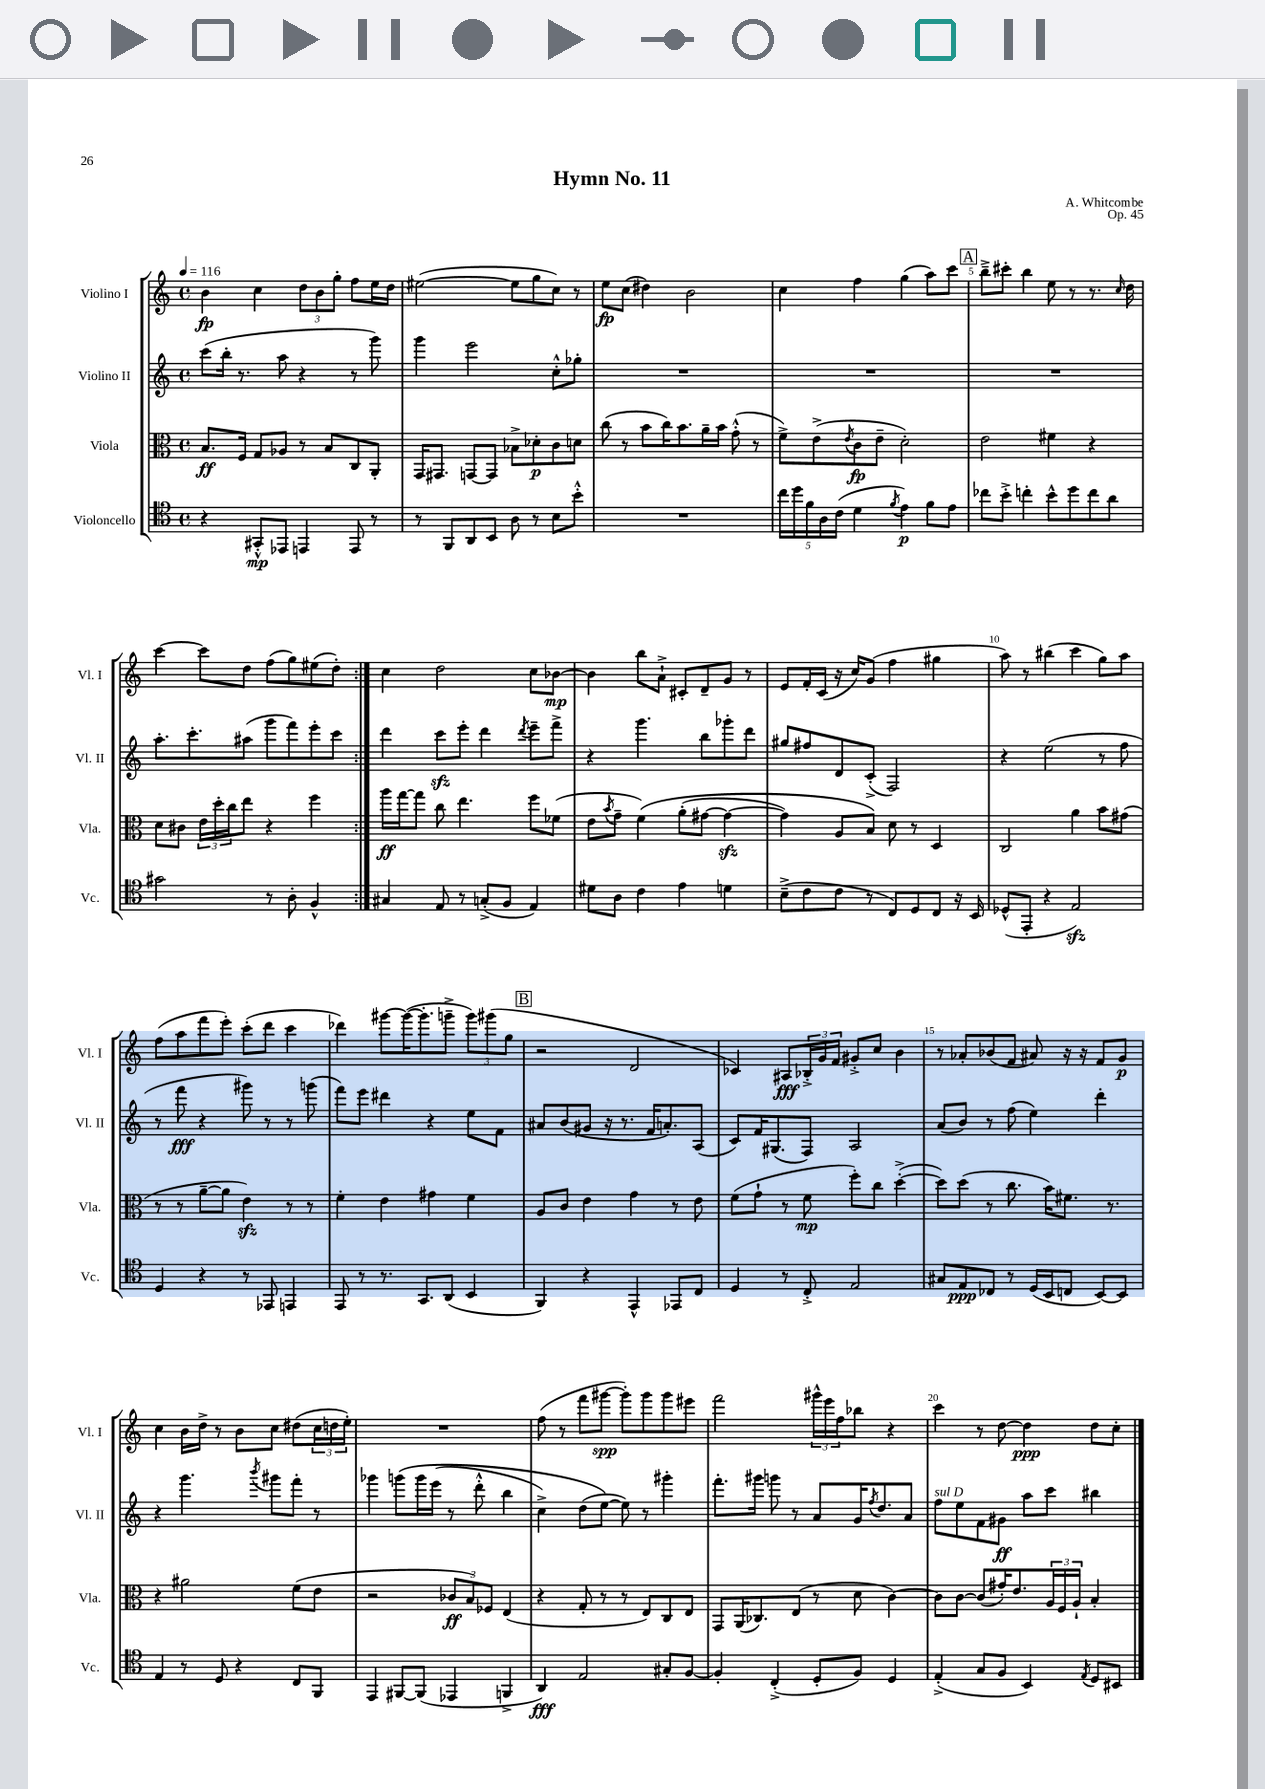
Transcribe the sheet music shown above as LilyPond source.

\header { title = "Hymn No. 11" composer = "A. Whitcombe" opus = "Op. 45" }
<<
\new StaffGroup <<
\new Staff = "s0" \with { instrumentName = "Violino I" shortInstrumentName = "Vl. I" } {
    \clef treble \key c \major \defaultTimeSignature \time 4/4 \tempo 4 = 116
    \repeat volta 2 { b'4\fp c''4 \tuplet 3/2 { d''8 b'8 g''8-. } f''8 e''16 d''16 |
    eis''2~( eis''8 g''8 c''8) r8 |
    e''8\fp c''8( dis''4) b'2 |
    c''4 f''4 g''4( a''8) c'''8 |
    \mark \markup { \box "A" } b''8---> cis'''8-. b''4 e''8 r8 r8. \grace { c''16 } d''16 |
    c'''4~ c'''8 d''8 f''8( g''8) eis''8( d''8-.) | }
    c''4 d''2 c''8 bes'8~\mp |
    bes'4 b''8 a'8-!-> cis'8-. d'8-- g'8 r8 |
    e'8 f'16-. c'16( r16 c''16) g'8( f''4 gis''4 |
    a''8) r8 bis''4( c'''4 g''8) a''8 |
    f''8( a''8 f'''8 e'''8-.) c'''8-.( d'''8 c'''4 |
    des'''4) gis'''8~ gis'''16~( gis'''8.-. g'''8---> \tuplet 3/2 { g'''8) gis'''8( g''8 } |
    \mark \markup { \box "B" } r2 d'2 |
    ces'4) ais8\fff \tuplet 3/2 { bes16-.-> g'16 f'16 } gis'8-.-> c''8 b'4 |
    r8 aes'8-. bes'8( f'8 ais'8) r16 r16 f'8 g'8\p |
    c''4 b'16 d''16-> r8 b'8 c''8 dis''8( \tuplet 3/2 { c''16 d''16 e''16-.) } |
    R1 |
    f''8( r8 f'''8 gis'''8~\spp gis'''8-.) gis'''8 gis'''8 eis'''8 |
    f'''2 \tuplet 3/2 { gis'''16-^ e'''16 f''16 } bes''8 r4 |
    c'''4 r8 d''8~ d''4\ppp d''8 c''8-. \bar "|." |
}
\new Staff = "s1" \with { instrumentName = "Violino II" shortInstrumentName = "Vl. II" } {
    \clef treble \key c \major \defaultTimeSignature \time 4/4
    \repeat volta 2 { c'''8( b''16-. r8. a''8 r4 r8 g'''8) |
    g'''4 e'''2 c''8-.-^ ges''8-. |
    R1 |
    R1 |
    \mark \markup { \box "A" } R1 |
    a''8.-. c'''8.-. ais''8( g'''8 f'''8) e'''8-. c'''8 | }
    d'''4 c'''8\sfz e'''8-. d'''4 \acciaccatura { d'''8 } e'''8-- f'''8-> |
    r4 g'''4. b''8 ges'''8-. d'''8 |
    gis''8 fis''8 d'8 c'8-.->( f2) |
    r4 e''2( r8 f''8 |
    r8 f'''8\fff r4 gis'''8) r8 r8 g'''8( |
    f'''8) e'''8 dis'''4 r4 e''8 f'8 |
    \mark \markup { \box "B" } ais'8 b'8( gis'8 r16 r8. f'16 a'8.-.) a8( |
    c'8) f'16 gis8.( f8) a2 |
    a'8( b'8) r8 f''8( e''4) d'''4-. |
    r4 g'''4. \acciaccatura { b'''8 } gis'''8 f'''8-. r8 |
    ges'''4 g'''8\( g'''16 e'''16( r8 d'''8-.-^ b''4 |
    c''4->) d''8( e''8~\) e''8) r8 gis'''4-. |
    f'''8.-. gis'''16 g'''8 r8 a'8 g'16 \acciaccatura { f''8 } d''8. a'8 |
    f''8^\markup { \italic "sul D" } e''8 f'8 gis'8\ff a''8 c'''8 bis''4 \bar "|." |
}
\new Staff = "s2" \with { instrumentName = "Viola" shortInstrumentName = "Vla." } {
    \clef alto \key c \major \defaultTimeSignature \time 4/4
    \repeat volta 2 { b8.\ff f16 g8 aes8 r8 b8 c8 a,8-. |
    g,16 gis,8. g,8~ g,8 bes8-> des'8-.\p c'8 d'8 |
    c''8( r8 b'8 c''16) b'8. a'16-- b'16 g'8-.-^( r8 |
    f'8->) e'8->( \acciaccatura { e'8 } c'8\fp e'8-- d'2-.) |
    \mark \markup { \box "A" } e'2 fis'4 r4 |
    d'8 cis'8 \tuplet 3/2 { e'16 d''16-. c''16 } e''8 r4 f''4 | }
    a''16\ff g''16~ g''8 c''8 e''4. f''8 fes'8( |
    e'8 \acciaccatura { b'8 } g'8-- f'4)\( a'8-.( gis'8~ gis'4~\sfz |
    gis'4) a8 b8\) d'8 r8 d4 |
    c2 a'4 b'8 gis'8( |
    r8 r8 a'8~-- a'8 e'4\sfz) r8 r8 |
    f'4-. e'4 gis'4 f'4 |
    \mark \markup { \box "B" } a8 c'8 e'4 g'4 r8 e'8 |
    f'8( g'8-! r8 f'8\mp f''8-.) c''8 d''4~-.->( |
    d''8) d''8( r8 c''8. b'16) fis'8. r8. |
    r4 ais'2 f'8( e'8 |
    r2 \tuplet 3/2 { ces'8\ff b8) fes8 } e4( |
    r4 g8-. r8 r8 e8) c8 e8 |
    g,8 a,16( ces8.) e8( r8 d'8 c'4~) |
    c'8 c'8~ c'8( gis'16-.) e'8. \tuplet 3/2 { a16 f16 a16-! } b4-. \bar "|." |
}
\new Staff = "s3" \with { instrumentName = "Violoncello" shortInstrumentName = "Vc." } {
    \clef tenor \key c \major \defaultTimeSignature \time 4/4
    \repeat volta 2 { r4 gis,8-.-^\mp ees,8 e,4 e,8 r8 |
    r8 f,8 a,8 b,8 a8 r8 b8 b'8-.-^ |
    R1 |
    \tuplet 5/4 { c''16 d''16 f'16 a16 c'16( } d'4 \acciaccatura { f'8 } e'4\p) f'8 e'8 |
    \mark \markup { \box "A" } ces''8 b'8-.-> c''4-. b'8-^ d''8 c''8 a'8 |
    gis'2 r8 a8-. f4-^ | }
    gis4 e8 r8 g8-.->( f8 e4) |
    dis'8 a8 c'4 e'4 d'4 |
    b8--->( c'8 c'8 r8 c8) d8 c8 r16 b,16 |
    des8-^( e,8-. r4 e2\sfz) |
    d4 r4 r8 ees,8 e,4 |
    e,8 r8 r8. g,8. a,8( b,4 |
    \mark \markup { \box "B" } f,4) r4 e,4-^ ees,8 c8 |
    d4 r8 c8-.-> e2 |
    gis8 e8\ppp ces8 r8 d16( b,16 c8 b,8~) b,8 |
    e4 r8 d8 r4 c8 f,8 |
    e,4 fis,8~ fis,8( ees,4 f,4-> |
    a,4\fff) e2 gis8-. f8~ |
    f4-. c4-.->( d8-. f8) d4 |
    e4-.->( g8 f8 b,4) \acciaccatura { e8 } d8 bis,8 \bar "|." |
}
>>
>>
\layout { \context { \Score \override BarNumber.break-visibility = ##(#f #t #t) barNumberVisibility = #(every-nth-bar-number-visible 5) } }
